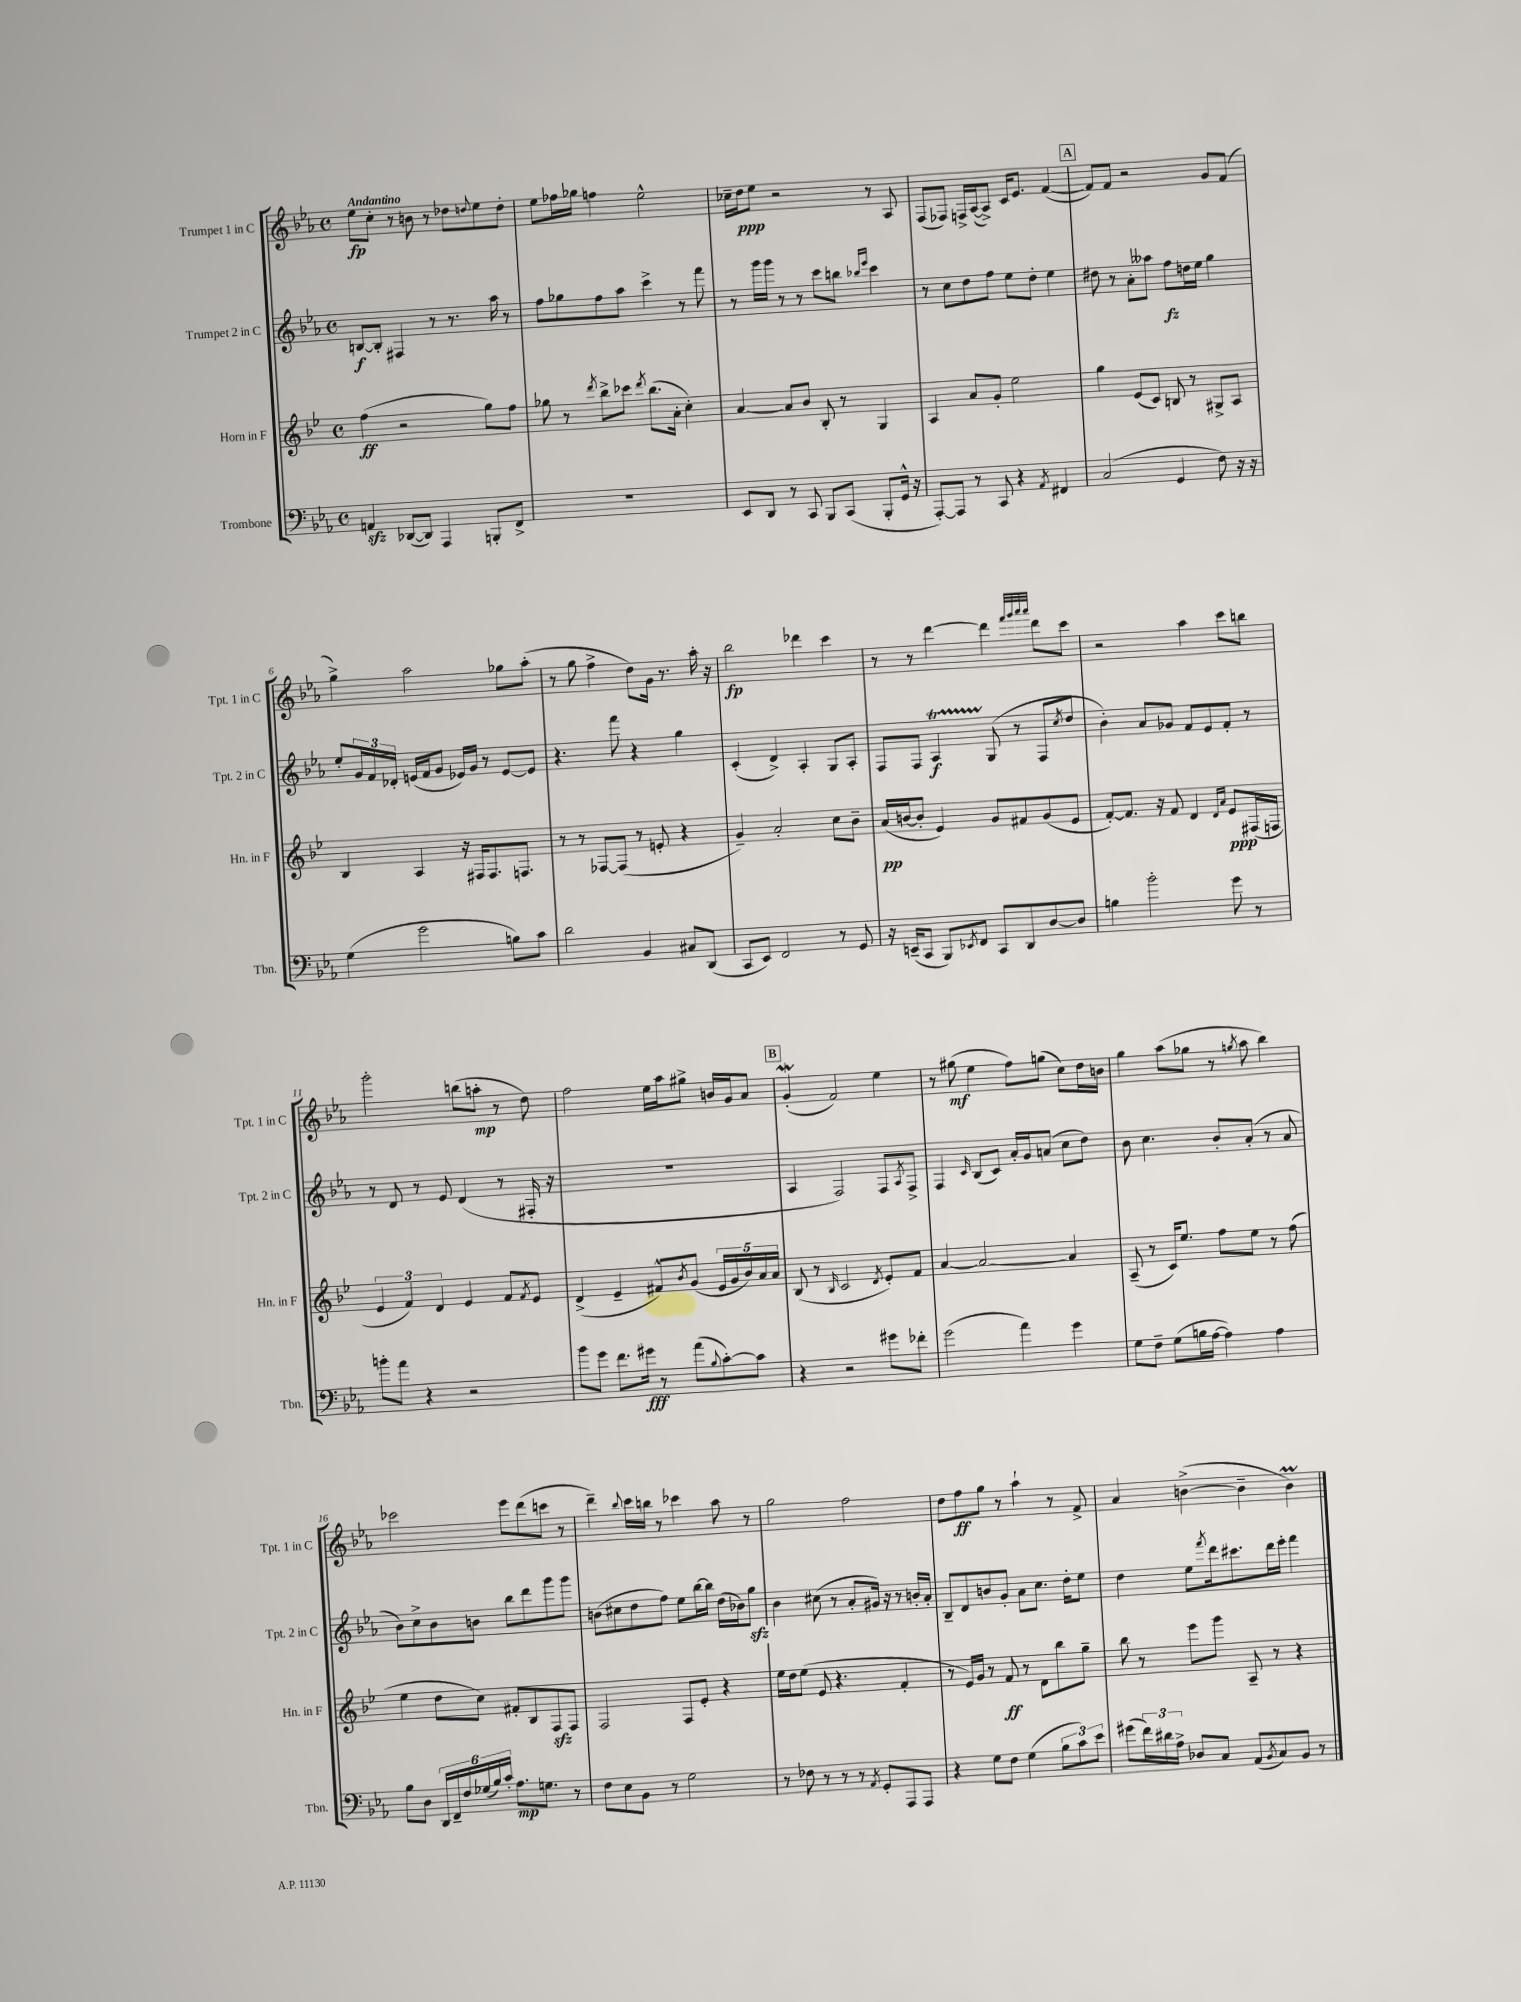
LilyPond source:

<<
\new StaffGroup <<
\new Staff = "s0" \with { instrumentName = "Trumpet 1 in C" shortInstrumentName = "Tpt. 1 in C" } {
    \clef treble \key ees \major \defaultTimeSignature \time 4/4 \tempo "Andantino"
    ees''8\fp c''8-. r8 b'8 r8 des''8 \appoggiatura { d''8 } ees''8 d''8-. |
    ees''8 fes''16 ges''16 f''4 ees''2-^ |
    ces''16-- d''16\ppp ees''8 r2 r8 aes8 |
    f8( fes8) f16-> aes16~( aes8->) c'16 ees'8. f'4~( |
    \mark \markup { \box "A" } f'8) f'8 r2 g'8 f'8( |
    g''4->) aes''2 ges''8 aes''8-.( |
    r8 g''8 f''4-> d''8) g'16 r8. aes''16-. r16 |
    bes''2\fp des'''4 c'''4 |
    r8 r8 d'''4~ d'''4 \grace { f'''32 g'''32 aes'''32 aes'''32 } d'''8 c'''8 |
    r2 aes''4 c'''8 b''8 |
    g'''2-. b''8( a''8-.\mp r8 d''8) |
    f''2 ees''16 aes''16 gis''8-> b'16 g'16 aes'8 |
    \mark \markup { \box "B" } g'4-.\mordent( f'2) ees''4 |
    r8 gis''8\mf( ees''4 f''8) g''8( c''8) d''16 b'16 |
    g''4 aes''8( ges''8 r8 \acciaccatura { g''8 } aes''8 bes''4) |
    ces'''2 ees'''8 d'''8( c'''8 r8 |
    d'''4--) \appoggiatura { bes''8 } c'''16 b''16 r8 ces'''4 aes''8 r8 |
    g''2 f''2 |
    d''8 f''8\ff g''8 r8 aes''4-! r8 f'8-> |
    aes'4 b'4~->( b'4-- b'4\prall) \bar "|." |
}
\new Staff = "s1" \with { instrumentName = "Trumpet 2 in C" shortInstrumentName = "Tpt. 2 in C" } {
    \clef treble \key ees \major \defaultTimeSignature \time 4/4
    b8~\f b8-. fis4 r8 r8. aes''16 r8 |
    f''8 ges''8 f''8 aes''8 c'''4-> r8 f'''8 |
    r8 g'''16 g'''16 r8 r8 c'''8 b''8 \grace { bes''16 ees'''16 } c'''4 |
    r8 c''8 d''8 f''8 ees''8 d''8-. ees''4 |
    \mark \markup { \box "A" } dis''8 r8 aes'8-. aeses''8 f''8\fz d''16 ees''16 g''4 |
    ees''8-. \tuplet 3/2 { g'16 f'16 des'16-. } e'16( f'16 g'8 ees'16) g'16 r8 ees'8~ ees'8 |
    r4. f'''8 r4 g''4 |
    c'4-.( d'4->) aes4-. g8 aes8-. |
    f8 f8 aes4\startTrillSpan\f g8\stopTrillSpan( r8 f8 \acciaccatura { c''8 } d''8 |
    bes'4-.) aes'8 ges'8 f'8 ees'8 f'8-. r8 |
    r8 d'8 r8 ees'8 d'4( r8 fis16-. r16 |
    R1 |
    \mark \markup { \box "B" } aes4 f2) f8 \acciaccatura { aes8 } f8-> |
    f4 \grace { c'16 } bes8( c'8) aes'16-. g'16 a'8( c''8 d''8) |
    bes'8 c''4. bes'8-. aes'8-.( r8 aes'8 |
    bes'8) c''8-> bes'8 b'8 bes''8 d'''8 g'''8 g'''8 |
    b'8( cis''8 d''8 f''8) ees''8 bes''16~ bes''16 d''16( bes'16) g''8\sfz |
    bes'4 cis''8( r8 aes'8-. gis'16) r16 r8 b'16-. aes'16-. |
    bes8-- d'8 b'8 g'8-. aes'8 c''8. d''16-. ees''8 |
    d''4 ees''8 \acciaccatura { f'''8 } d'''16 cis'''8. d'''16 ees'''16-. f'''4 \bar "|." |
}
\new Staff = "s2" \with { instrumentName = "Horn in F" shortInstrumentName = "Hn. in F" } {
    \clef treble \key bes \major \defaultTimeSignature \time 4/4
    f''4\ff( r2 g''8) f''8 |
    ges''8 r8 \acciaccatura { d'''8 } bes''8-> ces'''8 \acciaccatura { d'''8 } bes''8.( a'16-. c''4-.) |
    a'4~ a'8 bes'8 bes8-. r8 g4 |
    a4 a'8 g'8-. ees''2 |
    \mark \markup { \box "A" } g''4 ees'8( c'8) b8 r8 gis8-> a8 |
    bes4 a4 r16 fis16 fis8. f8. |
    r8 r8 fes8~ fes8( r8 e'8-. r4 |
    g'4--) a'2-. c''8 bes'8-- |
    a'16\pp( b'16~ b'8-. ees'4) g'8 fis'8 g'8( ees'8 |
    f'8~-.) f'8. r16 f'8 d'4 \grace { d'16 a'16 } ees'8\ppp fis16( f16 |
    \tuplet 3/2 { ees'4 f'4) d'4 } ees'4 f'8 \acciaccatura { f'8 } ees'8 |
    d'4->( ees'4-- fis'8-^) \acciaccatura { bes'8 } g'8( \tuplet 5/4 { ees'16 g'16 bes'16) a'16 a'16 } |
    \mark \markup { \box "B" } bes8( r8 \grace { bes16 } c'2 \acciaccatura { d'8 } ees'8-.) f'8 |
    a'4~ a'2~ a'4 |
    a8--( r8 c'16) ees''8. f''8 ees''8 r8 f''8( |
    ees''4 d''8 c''8) fis'8-. bes8 f8\sfz f8 |
    f2 f8 ees'8-. r4 |
    ees''16 d''16 ees''8( ees'8 r4. f'4-. |
    r8 ees'16) g'16 r8 f'8\ff r8 d'8 bes''8 g''8-- |
    bes''8 r8 ees'''8 g'''8 a8-- r8 r4 \bar "|." |
}
\new Staff = "s3" \with { instrumentName = "Trombone" shortInstrumentName = "Tbn." } {
    \clef bass \key ees \major \defaultTimeSignature \time 4/4
    a,4\sfz des,8~( des,8) aes,,4 b,,8-. f,8-> |
    R1 |
    ees,8 d,8 r8 c,8 bes,,8 c,8( bes,,8-. g,16-^ r16 |
    aes,,8~-.) aes,,8 r8 c,8 r4 \acciaccatura { aes,8 } fis,4 |
    \mark \markup { \box "A" } c2( g,4 f8) r16 r16 |
    g4( g'2 b8) c'8 |
    d'2 bes,4 cis8 d,8( |
    c,8 ees,8) f,2 r8 g,8 |
    r16 e,16--( c,8 bes,,8) \acciaccatura { ees,8 } f,8 c,8 d,8 d8~ d8 |
    b4 bes'2-. g'8 r8 |
    b'8-. aes'8 r4 r2 |
    bes'8 g'8 f'8. gis'16\fff r8 aes'8( \appoggiatura { bes8 } c'8~-.) c'8 |
    \mark \markup { \box "B" } r4 r2 gis'8 fes'8-. |
    g'2( aes'4) g'4 |
    g8 f8-- g8( b16 aes16~ aes4) aes4 |
    bes8 d8 \tuplet 6/4 { d,16 f,16-- f16 ges16( bes16) c'16-. } aes8.\mp g8. r8 |
    f8 ees8 bes,8 r8 g2 |
    r8 fes8 r8 r8 r8 \acciaccatura { aes,8 } g,8-. aes,,8 aes,,8 |
    r4 g8 f8 g4( \tuplet 3/2 { bes8 c'8) ees'8 } |
    gis'8( \tuplet 3/2 { f'16) dis'16 aes16-> } des8 c8 aes,8( \acciaccatura { bes,8 } c8) bes,8 r8 \bar "|." |
}
>>
>>
